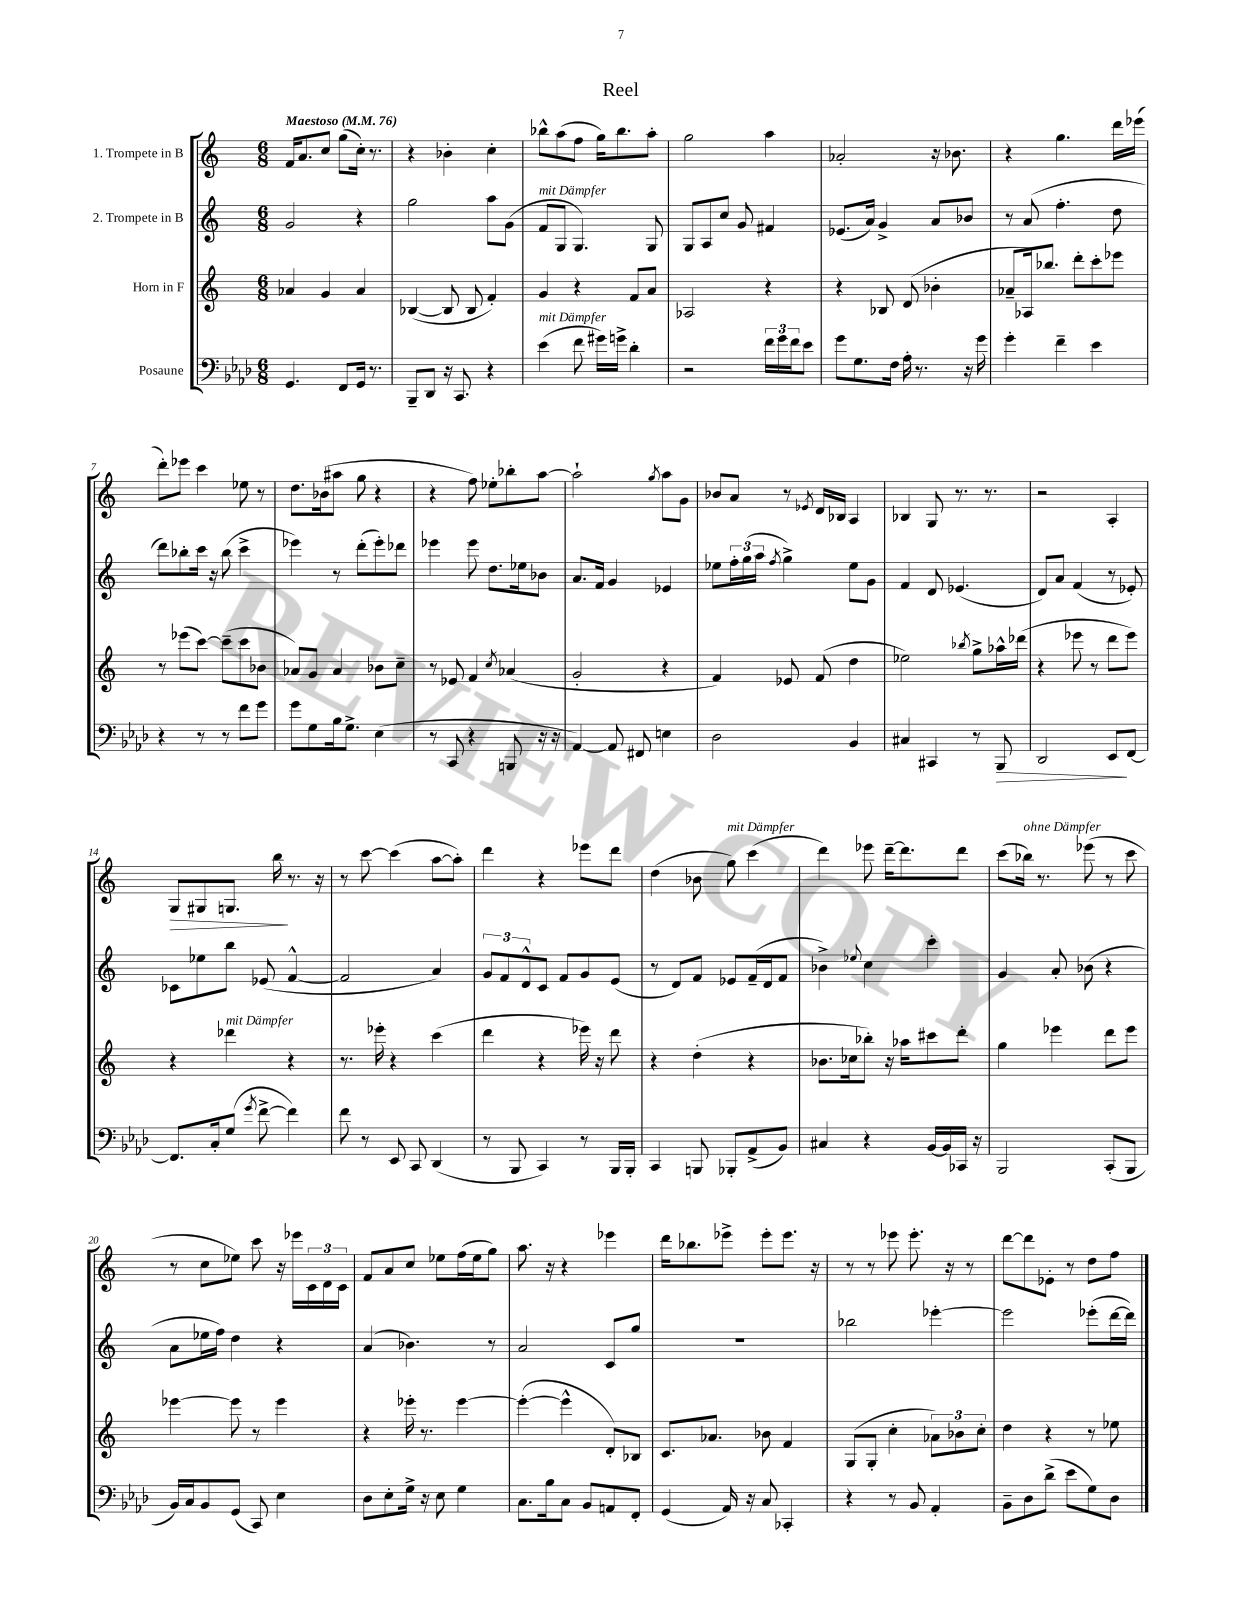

**kern	**kern	**kern	**kern
*staff4	*staff3	*staff2	*staff1
*clefF4	*clefG2	*clefG2	*clefG2
*k[b-e-a-d-]	*k[]	*k[]	*k[]
*M6/8	*M6/8	*M6/8	*M6/8
*MM76	*MM76	*MM76	*MM76
4.GG/	4a-/	2g/	16f/LK
.	.	.	8.a/
.	4g/	.	8cc/J
8FF/L	.	.	(8gg\L
16GG/Jk	4a-/	4r	16cc'\Jk)
8.r	.	.	8.r
=	=	=	=
8BBB-~/L	([4B-/	2gg\	4r
8DD-/J	.	.	.
16r	8B-/]	.	4b-'\
8.CC/	.	.	.
.	8B-/	.	.
4r	4f'/)	8aa\L	4cc'\
.	.	(8g\J	.
=	=	=	=
(4e-\	4g/	8f/L	8bb-^^\L
.	.	8G/J	(8aa\
8f\	4r	4.G/)	8ff\J
16g#\LL)	.	.	16gg\LK)
16g^\JJ	.	.	8.bb-\
4d-'\	8f/L	.	.
.	8a/J	8G/	8aa'\J
=	=	=	=
2r	2A-/	8G/L	2gg\
.	.	8A/	.
.	.	8cc/J	.
.	.	8g/	.
24f\LL	4r	4f#/	4aa\
24g\	.	.	.
24f\J	.	.	.
8e-\J	.	.	.
=	=	=	=
8g\L	4r	(8.e-/L	2a-'/
8.G\	.	.	.
.	.	16a/Jk)	.
.	8B-/	4g^/	.
16F\Jk	.	.	.
16A-'\	(8d/	.	.
8.r	.	.	.
.	4b-'\	8a/L	16r
.	.	.	8.b-\
16r	.	8b-/J	.
16g\	.	.	.
=	=	=	=
4g'\	8a-~/L	8r	4r
.	16A-/k)	(8a/	.
.	8.bb-/J	.	.
4f~\	.	4.ff'\	4.gg\
.	8ddd'\L	.	.
4e-\	8ccc'\	.	.
.	8eee-\J	8dd\	16ddd\LL
.	.	.	(16eee-\JJ
=	=	=	=
4r	8r	8ddd\L)	8ddd'\L)
.	(8eee-\L	8bb-'\	8eee-\J
8r	[8ccc\J)	16ccc\Jk	4ccc\
.	.	16r	.
8r	(8ccc~\]L	(8bb-\	.
8f\L	8ccc\	4ccc^\	8ee-\
8g\J	8b-\J	.	8r
=	=	=	=
8g\L	8a-/L)	4eee-\)	8.dd\L
8G\	8g/J	.	.
.	.	.	(16b-\k
16B-\k	4a-/	8r	8aa#\J
8.G^\J	.	.	.
.	.	(8ddd'\L	8gg\
(4E-\	8b-\L	8eee-'\)	4r
.	8cc~\J	8ddd-\J	.
=	=	=	=
8r	8r	4eee-\	4r
8CC/	8e-/	.	.
4r	4f/	8eee-\	8ff\)
.	.	8.dd\L	8ee-'\L
.	8qcc/	.	.
8BBB/	(4a-/	.	8bb-'\
.	.	16ee-\k	.
16r	.	8b-\J	[8aa\J
16r	.	.	.
=	=	=	=
[4AA-/)	2g'/	8.a/L	2aa`\]
.	.	16f/Jk	.
8AA-/]	.	4g/	.
8FF#/	.	.	.
.	.	.	8qgg/
4E\	4r	4e-/	8aa\L
.	.	.	8g\J
=	=	=	=
2D-\	4f/)	8ee-\L	8b-/L
.	.	24ff'\L	8a/J
.	.	(24gg\	.
.	.	24aa\JJ	.
.	.	8qff/	.
.	8e-/	4gg^\)	8r
.	.	.	8qe-/
.	(8f/	.	16d/LL
.	.	.	16B-/JJ
4BB-/	4dd\	8ee-\L	4A/
.	.	8g\J	.
=	=	=	=
4C#/	2ee-\)	4f/	4B-/
4CC#/	.	8d/	8G/
.	.	(4.e-/	8.r
.	8qbb-/	.	.
8r	8gg^\L	.	.
.	.	.	8.r
8BBB-/	16aa-^^\L	.	.
.	(16ddd-\JJ	.	.
=	=	=	=
2DD-/	4r	8d/L)	2r
.	.	8a/J	.
.	8eee-\	(4f/	.
.	8r	.	.
8EE-/L	8ddd\L	8r	4A'/
[8FF/J	8eee-\J)	8e-'/)	.
=	=	=	=
8.FF/]L	4r	8c-\L	8G/L
.	.	8ee-\	8G#/
16C'/k	.	.	.
(8G/J	4ddd-\	8bb\J	8.G/J
8qg/	.	.	.
[8f^\	.	(8e-/	.
.	.	.	16bb\
4f\])	4r	[4f^^/	8.r
.	.	.	16r
=	=	=	=
8f\	8.r	2f/]	8r
8r	.	.	[8ccc\
.	16eee-'\	.	.
8EE-/	4r	.	(4ccc\]
8CC/	.	.	.
(4DD-/	(4ccc\	4a/)	[8aa\L
.	.	.	8aa'\]J)
=	=	=	=
8r	4ddd\	12g/L	4ddd\
.	.	12f/	.
8BBB-/	.	.	.
.	.	12d^^/	.
4CC/)	4r	8c/J	4r
.	.	8f/L	.
8r	16eee-\)	8g/	8eee-\L
.	16r	.	.
16BBB-/LL	8ddd\	(8e/J	8ddd\J
16BBB-'/JJ	.	.	.
=	=	=	=
4CC/	4r	8r	(4dd\
.	.	8d/L)	.
8BBB/	(4dd'\	8f/J	8b-\
8BBB-'/L	.	8e-/L	8gg\)
(8AA-^/	4r	(16f~/L	(4ccc\
.	.	16d/J	.
8BB-/J)	.	8f/J	.
=	=	=	=
4C#/	8.b-\L	4b-^\)	4ddd\)
.	16cc-\k	.	.
.	.	8qqee-/	.
4r	8bb-'\J)	4cc\	8eee-\
.	16r	.	[16ddd~\LK
.	16aa-\LK	.	8.ddd\]
[16BB-/LL	8ccc#\	4ccc'\	.
16BB-/]	.	.	.
16CC-/JJ	8ddd'\J	.	8ddd\J
16r	.	.	.
=	=	=	=
2BBB-/	4gg\	4g/	(8ccc\L
.	.	.	16bb-\Jk)
.	.	.	8.r
.	4eee-\	8a'/	.
.	.	(8b-\	(8eee-\
(8CC'/L	8ddd\L	4r	8r
8BBB-/J	8eee-\J	.	8ccc\
=	=	=	=
16BB-/LL)	[4eee-\	8a\L	8r
16C/J	.	.	.
8BB-/	.	16ee-\L	8cc\L
.	.	16ff\JJ)	.
(8GG/J	8eee-\]	4dd\	8ee-\J)
8CC/)	8r	.	8ccc\
4E-\	4eee-\	4r	16r
.	.	.	16eee-\LL
.	.	.	24c\
.	.	.	24d\
.	.	.	24c\JJ
=	=	=	=
8D-\L	4r	(4a/	8f/L
8E-'\	.	.	8a/
16G^\Jk	16eee-'\	4.b-\)	8cc/J
16r	8.r	.	.
8E-\	.	.	8ee-\L
4G\	[4eee-\	.	(16ff\L
.	.	.	16ee-\J
.	.	8r	8gg\J)
=	=	=	=
8.C\L	(4eee-'\_	2a/	8.aa\
16B-\k	.	.	16r
8C\J	4eee-^^\]	.	4r
8BB-/L	.	.	.
8AA/	8d'/L)	8c/L	4eee-\
8FF'/J	8B-/J	8gg/J	.
=	=	=	=
(4GG/	8.c/L	2.r	16ddd\LK
.	.	.	8.bb-\
.	8.a-/J	.	.
16AA-/)	.	.	8eee-^\J
16r	.	.	.
8C/	8b-\	.	8eee-'\L
4CC-'/	4f/	.	8.eee-\J
.	.	.	16r
=	=	=	=
4r	(8G/L	2bb-\	8r
.	8G'/J	.	8r
8r	4cc'\	.	8eee-\
8BB-/	.	.	8.eee-'\
4AA-'/	12a-\L)	[4eee-'\	.
.	.	.	16r
.	12b-\	.	.
.	.	.	8r
.	12cc'\J	.	.
=	=	=	=
8BB-~\L	4dd\	2eee-\]	[8ddd\L
8D-\	.	.	8ddd\]
(8d-^\J	4r	.	8e-'\J
8e-\L	.	.	8r
8G\)	8r	(8eee-'\L	8dd\L
8D-\J	8ee-\	[16ddd\L	8ff\J
.	.	16ddd\]JJ)	.
==	==	==	==
*-	*-	*-	*-
